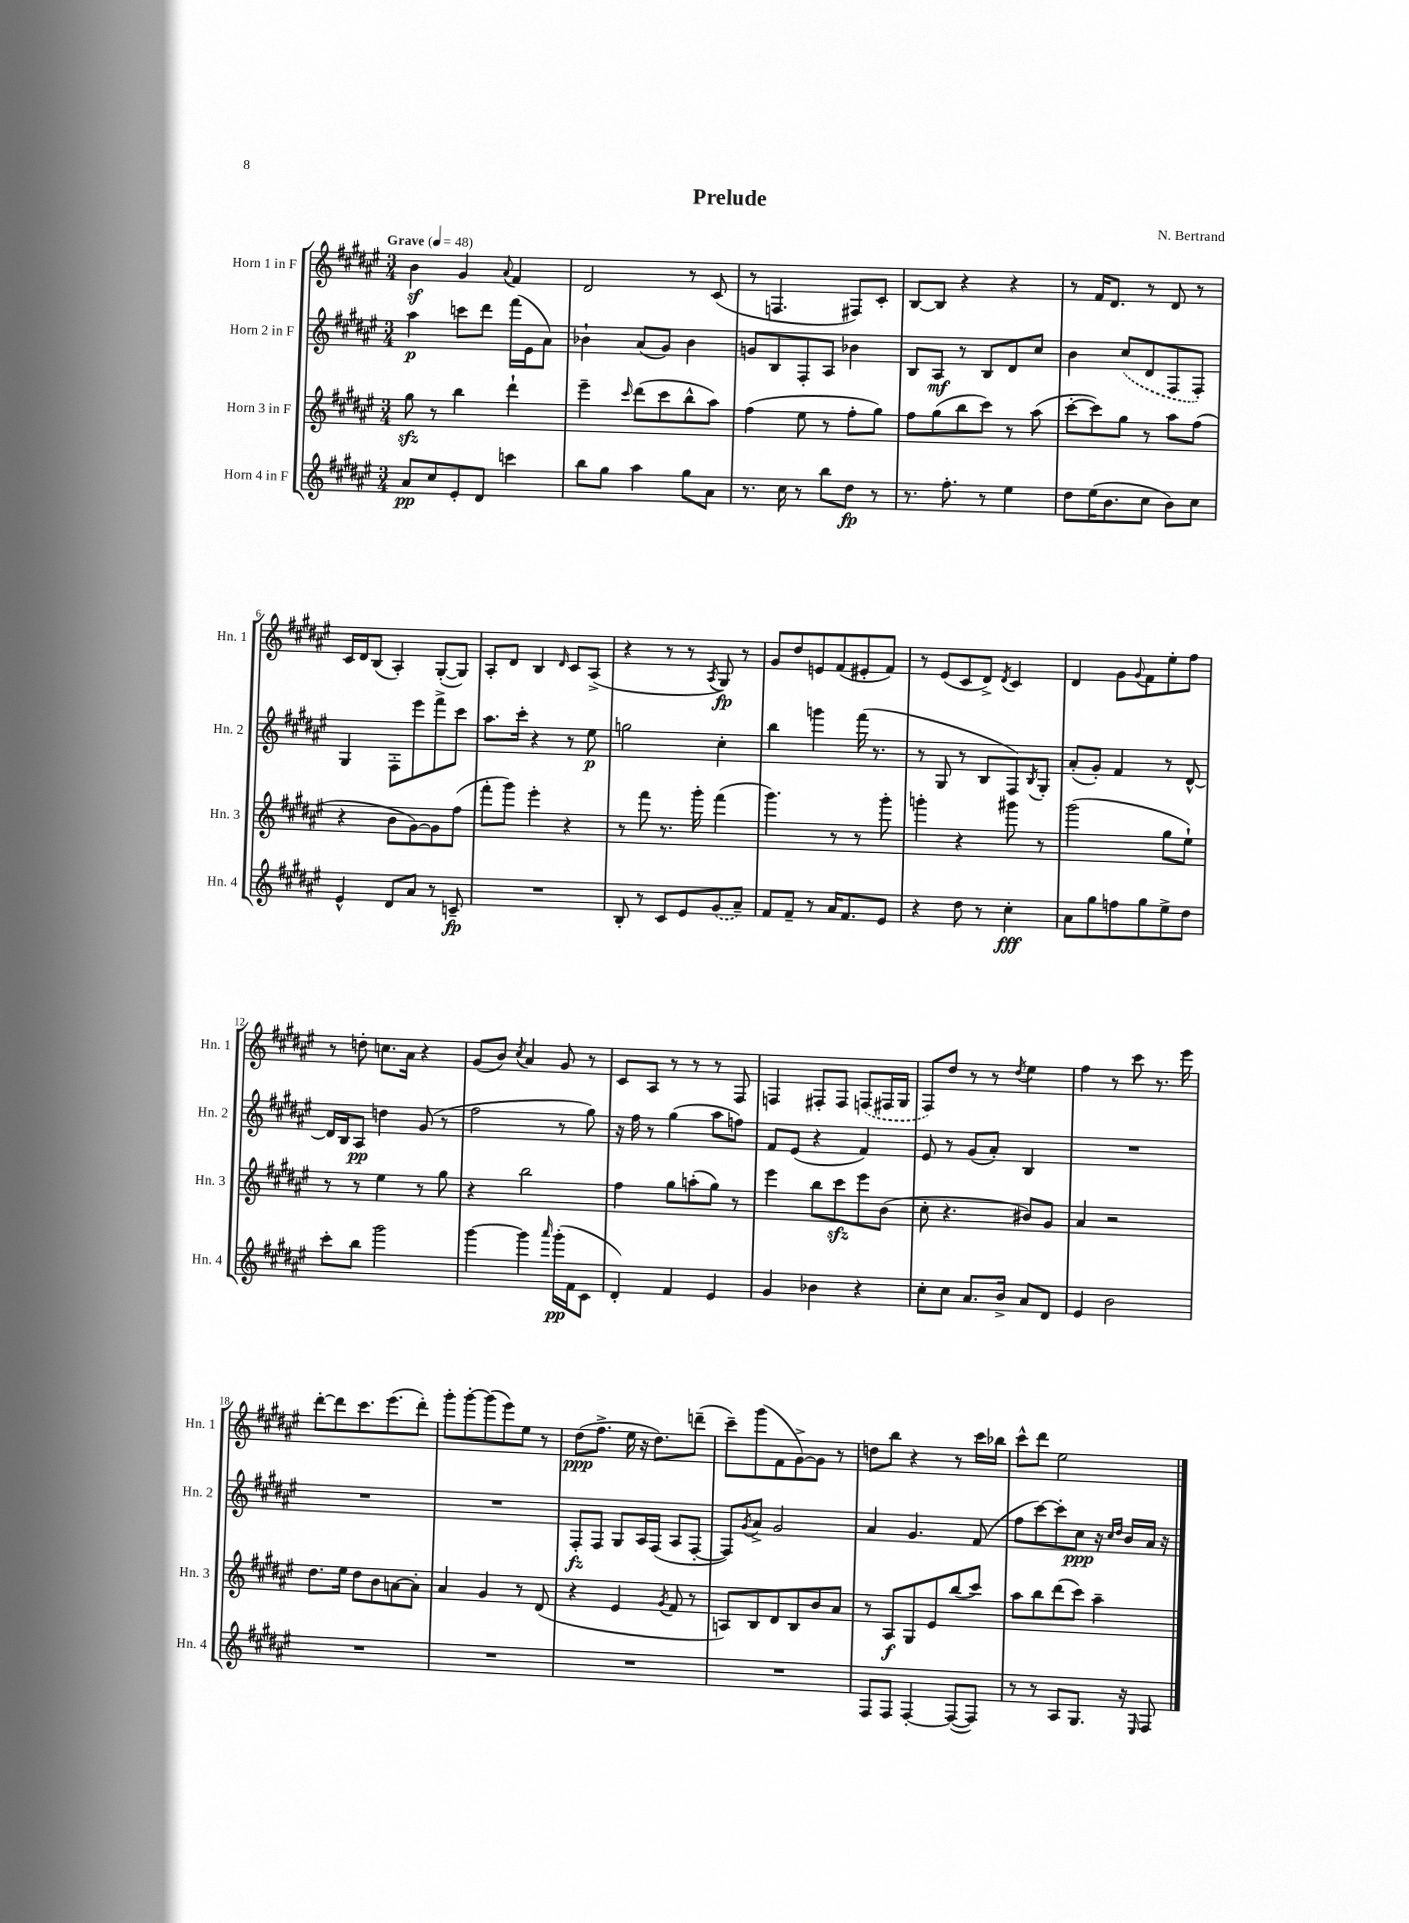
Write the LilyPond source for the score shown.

\header { title = "Prelude" composer = "N. Bertrand" }
<<
\new StaffGroup <<
\new Staff = "s0" \with { instrumentName = "Horn 1 in F" shortInstrumentName = "Hn. 1" } {
    \clef treble \key fis \major \numericTimeSignature \time 3/4 \tempo "Grave" 4 = 48
    b'4\sf gis'4 \appoggiatura { ais'8 } fis'4 |
    dis'2 r8 cis'8( |
    r8 f4. fis8) cis'8-. |
    b8~ b8 r4 r4 |
    r8 fis'16 dis'8. r8 dis'8 r8 |
    cis'16 dis'16 b8( ais4-.) gis8~-.( gis8) |
    ais8-. dis'8 b4 \grace { dis'16 } cis'8 ais8->( |
    r4 r8 r8 \acciaccatura { ais8 } gis8\fp) r8 |
    gis'8 dis''8 e'8 fis'8( eis'8-. fis'8) |
    r8 eis'8( cis'8 dis'8->) \acciaccatura { dis'8 } cis'4 |
    dis'4 gis'8 \appoggiatura { gis'8 } fis'8 eis''8-. fis''8 |
    r8 d''8-. c''8. ais'16 r4 |
    gis'8( b'8) \acciaccatura { cis''8 } ais'4 gis'8 r8 |
    cis'8 ais8 r8 r8 r8 fis8 |
    f4 fis8-. fis8 \once \slurDashed f8( fis16 gis16 |
    fis8) dis''8 r8 r8 \acciaccatura { dis''8 } eis''4 |
    fis''4 r8 cis'''8 r8. eis'''16 |
    dis'''8~-. dis'''8 cis'''8. eis'''8.( dis'''8-.) |
    gis'''8-. gis'''8~-. gis'''8( eis'''8) eis''8 r8 |
    dis''8\ppp( fis''8.-> eis''16 r16 dis''8.) d'''8--( |
    cis'''8--) gis'''8( fis'8 gis'8~->) gis'8 r8 |
    d''8 b''8 r4 r8 cis'''16 bes''16 |
    cis'''8-^ dis'''8 eis''2 \bar "|." |
}
\new Staff = "s1" \with { instrumentName = "Horn 2 in F" shortInstrumentName = "Hn. 2" } {
    \clef treble \key fis \major \numericTimeSignature \time 3/4
    ais''4\p c'''8 dis'''8 fis'''16( eis'16 ais'8) |
    bes'4-! ais'8( gis'8) bes'4 |
    g'8 b8 fis8-. ais8 bes'4 |
    b8 ais8\mf r8 b8 dis'8 cis''8 |
    b'4 \once \slurDashed cis''8( dis'8 fis8 fis8-.) |
    gis4 fis8-. eis'''8 fis'''8-> cis'''8 |
    ais''8. cis'''16-. r4 r8 eis''8\p |
    g''2 cis''4-. |
    b''4 g'''4 fis'''16( r8. |
    r8 gis8 r8 b8 fis8) \acciaccatura { b8 } gis8-. |
    ais'8-.( gis'8-.) fis'4 r8 dis'8~-^ |
    dis'16 b16 ais8\pp d''4 gis'8( r8 |
    fis''2 r8 gis''8) |
    r16 fis''16 r8 gis''4( ais''8 f''8) |
    fis'8 eis'8( r4 fis'4) |
    eis'8 r8 gis'8( ais'8-.) b4 |
    R2. |
    R2. |
    R2. |
    fis8-.\fz fis8 gis8 ais16 fis16( ais8 fis8~-. |
    fis8) \acciaccatura { gis'8 } ais'8-> gis'2 |
    ais'4 gis'4. fis'8( |
    fis''8 cis'''8~) cis'''8-. cis''8\ppp r16 \grace { cis''16 dis''16 } b'16 ais'16 r16 \bar "|." |
}
\new Staff = "s2" \with { instrumentName = "Horn 3 in F" shortInstrumentName = "Hn. 3" } {
    \clef treble \key fis \major \numericTimeSignature \time 3/4
    gis''8\sfz r8 b''4 dis'''4-! |
    eis'''4-- \grace { cis'''16 } dis'''8( cis'''8 b''8-^ ais''8) |
    fis''4( eis''8 r8 fis''8-. gis''8) |
    fis''8 gis''8( b''8 cis'''8) r8 ais''8( |
    cis'''8~-. cis'''8) gis''8 r8 ais''8 fis''8( |
    r4 b'8 gis'8~) gis'8 fis''8( |
    fis'''8-. gis'''8) eis'''4-. r4 |
    r8 fis'''8 r8. gis'''16-. fis'''4( |
    gis'''4.) r8 r8 gis'''8-. |
    g'''4-. r4 gis'''8 r8 |
    gis'''2( gis''8 eis''8-!) |
    r8 r8 eis''4 r8 gis''8 |
    r4 b''2 |
    fis''4 gis''8 a''8-.( gis''8) r8 |
    eis'''4 b''8 cis'''8\sfz eis'''8 b'8( |
    cis''8-. r4. bis'8) gis'8 |
    ais'4 r2 |
    dis''8. eis''16 dis''8 b'8 a'8~ a'8-. |
    ais'4 gis'4 r8 dis'8( |
    r4 eis'4 \acciaccatura { gis'8 } fis'8 r8 |
    a8) b8 dis'8 b8 b'8 ais'8 |
    r8 ais8\f gis8 eis'8 b''8( cis'''8) |
    ais''8 b''8 dis'''8( cis'''8) ais''4-- \bar "|." |
}
\new Staff = "s3" \with { instrumentName = "Horn 4 in F" shortInstrumentName = "Hn. 4" } {
    \clef treble \key fis \major \numericTimeSignature \time 3/4
    ais'8\pp cis''8 eis'8-. dis'8 c'''4 |
    b''8 gis''8 ais''4 gis''8 ais'8 |
    r8. cis''16 r8 b''8 dis''8\fp r8 |
    r8. fis''8.-. r8 eis''4 |
    dis''8 eis''16( b'8. cis''8 b'8) cis''8 |
    eis'4-^ dis'8 ais'8 r8 c'8--\fp |
    R2. |
    b8-. r8 cis'8 eis'8 \once \slurDashed gis'8( ais'8--) |
    fis'8 fis'8-- r8 ais'16 fis'8. eis'8 |
    r4 dis''8 r8 cis''4-.\fff |
    ais'8 gis''8 f''8 gis''8 eis''8-> dis''8 |
    cis'''8-. b''8 gis'''2 |
    gis'''4~ gis'''4 \grace { ais'''16 } gis'''16-.\pp( fis'16 cis'8 |
    dis'4-.) fis'4 eis'4 |
    gis'4 bes'4 r4 |
    cis''8-. cis''8 ais'8. b'16-> ais'8 dis'8 |
    eis'4 b'2 |
    R2. |
    R2. |
    R2. |
    R2. |
    fis8 fis8 fis4~-. fis8~( fis8) |
    r8 r8 ais8 gis8. r16 \grace { eis16 } fis8 \bar "|." |
}
>>
>>
